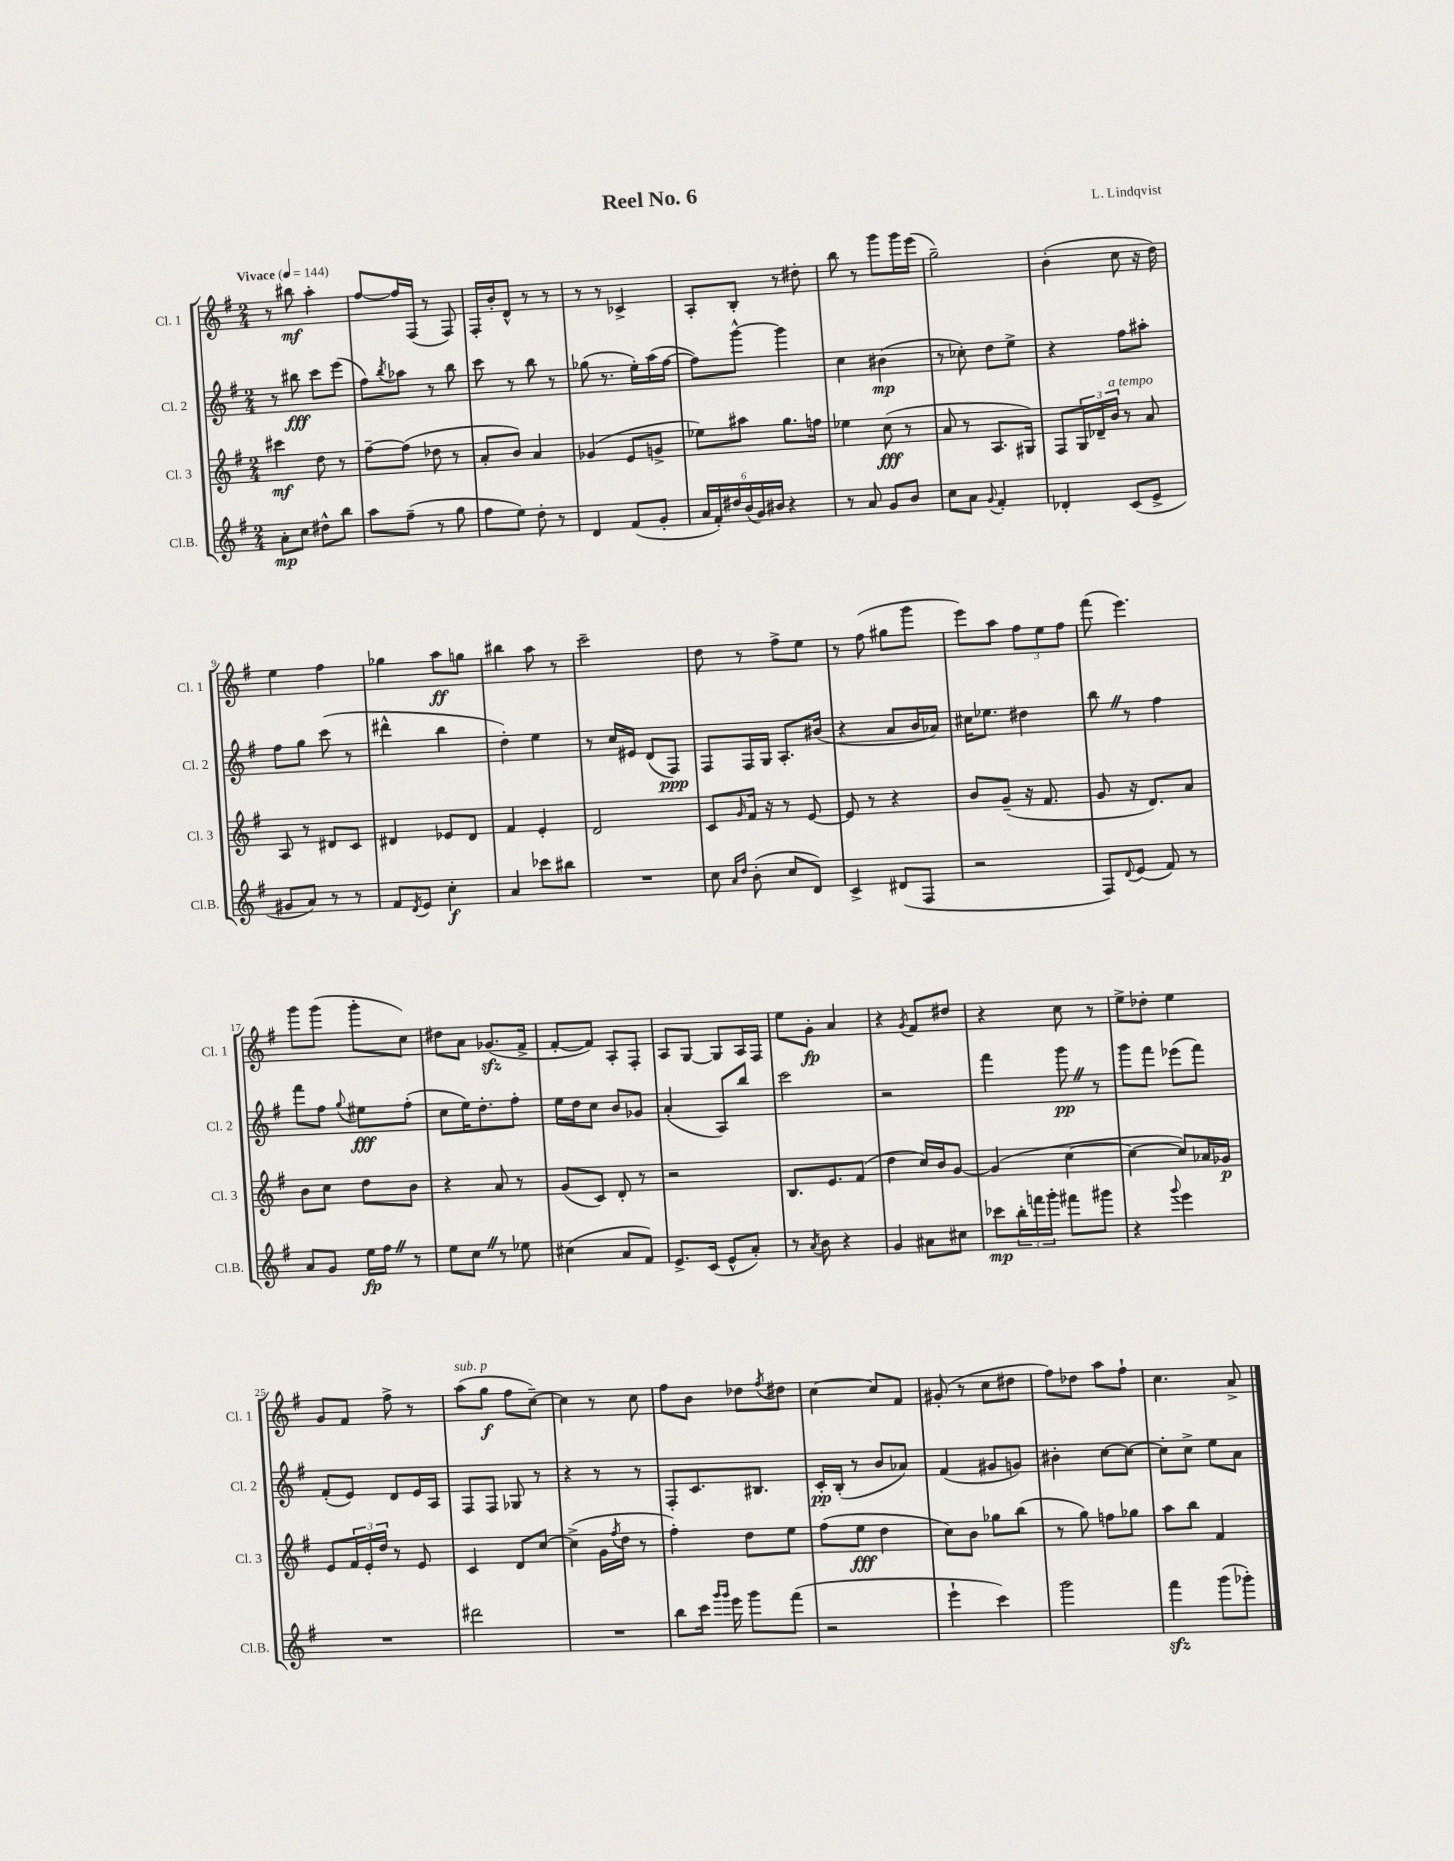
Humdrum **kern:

**kern	**kern	**kern	**kern
*staff4	*staff3	*staff2	*staff1
*clefG2	*clefG2	*clefG2	*clefG2
*k[f#]	*k[f#]	*k[f#]	*k[f#]
*M2/4	*M2/4	*M2/4	*M2/4
*MM144	*MM144	*MM144	*MM144
8a'	4ccc#	8r	8r
8cc	.	8bb#	8bb#
8dd#^^	8dd	8ccc	4aa'
8bb	8r	(8eee	.
=	=	=	=
8aa	[8ff#~	8ff#)	[8ff#
.	.	8qbb	.
(8ff#~	(8ff#]	8aa-	16ff#]
.	.	.	(16F#
8r	8dd-	8r	8r
8gg	8r	8bb	8F#)
=	=	=	=
8ff#	8a'	8ccc	16F#'
.	.	.	16b'
8ee)	8b)	8r	8d^^
8dd'	4a	8bb	8r
8r	.	8r	8r
=	=	=	=
4d	(4g-	(8gg-	8r
.	.	8.r	8r
(8f#	8e	.	4c-^
.	.	16ee')	.
8g'	8g^	(16aa	.
.	.	[16ff#	.
=	=	=	=
24a	8ee-)	8ff#])	8A'
24f#')	.	.	.
24dd#	.	.	.
(24b	8aa#	[8ggg^^	8B'
24g)	.	.	.
24b#	.	.	.
4r	8.gg	4ggg]	8r
.	.	.	8dd#'
.	16ff	.	.
=	=	=	=
8r	4ee-	4cc	8bb
8a	.	.	8r
8g	(8cc	(4b#	8ggg
8b	8r	.	16ggg
.	.	.	(16eee
=	=	=	=
8cc	8a	8r	2gg~)
8a	8r	8cc-')	.
8qqg	.	.	.
4f#'	8.A	8dd	.
.	.	8ee^	.
.	16G#)	.	.
=	=	=	=
4d-'	8F#	4r	(4b'
.	24G	.	.
.	24d-~	.	.
.	24b	.	.
(8c	8r	8ff#	8cc
8e^	8a	8aa#'	16r
.	.	.	16dd)
=	=	=	=
8g#	8A	8ff#	4ee
8a)	8r	8gg	.
8r	8d#	(8ccc	4ff#
8r	8c	8r	.
=	=	=	=
8f#	4d#	4ddd#^^	4gg-
8qd	.	.	.
8e	.	.	.
4cc'	8e-	4bb	8aa
.	8d#	.	8gg
=	=	=	=
4a	4f#	4dd')	4bb#
8ccc-	4e'	4ee	8aa
8bb#	.	.	8r
=	=	=	=
2r	2d	8r	2ccc~
.	.	16cc	.
.	.	16e#	.
.	.	(8d	.
.	.	8F#)	.
=	=	=	=
8cc	8c	8F#	8dd
16qqa	.	.	.
16qqdd	16qqg	.	.
(8b'	16f#	16F#	8r
.	16r	16G	.
8cc	8r	8.A'	8ff#^
8d)	[8e	.	8ee
.	.	(16b#	.
=	=	=	=
4c^	8e]	4r	8r
.	8r	.	(8ff#
(8d#	4r	8a	8gg#
8F#	.	16b	8ggg
.	.	16a-)	.
=	=	=	=
2r	8b	16cc#	8eee)
.	.	8.ee-	.
.	(8g~	.	8aa
.	16r	4dd#	12ff#
.	8.f#	.	.
.	.	.	12ee
.	.	.	12ff#
=	=	=	=
8F#)	8g	8bb	(8fff#
8qqd	.	.	.
(8e	16r	8r	4.eee)
.	8.d)	.	.
8f#)	.	4ff#	.
8r	8a	.	.
=	=	=	=
8a	8b	8fff#	8ggg
8g	8cc	8ff#	(8ggg
.	.	8qqgg	.
16ee	8dd	8ee#	8ggg'
16ff#	.	.	.
8r	8b	(8ff#'	8cc)
=	=	=	=
8ee	4r	8cc	8dd#
8cc	.	16ee)	8a
.	.	8.dd'	.
8r	8a	.	(8.g-
8ee-	8r	8ff#'	.
.	.	.	16f#^
=	=	=	=
(4cc#	(8g	16ee	[8f#'
.	.	16dd	.
.	8c)	8cc	8f#])
8a	8d'	8b	8A'
8f#)	8r	8g-	8F#'
=	=	=	=
8.e^	2r	(4a'	8A
.	.	.	[8G
(16c	.	.	.
8e^^	.	8A)	8G]
8a')	.	8bb	16A
.	.	.	16F#
=	=	=	=
8r	8.B	2ccc	8ee
8qa	.	.	.
8b	.	.	8g'
.	8.e	.	.
4r	.	.	4a
.	(8f#	.	.
=	=	=	=
4g	4dd	2r	4r
.	.	.	8qg
8a#	16cc)	.	8f#
.	16b	.	.
8cc#	[8g	.	8dd#
=	=	=	=
8ccc-	(4g]	4fff#	4r
24bb'	.	.	.
24fff	.	.	.
24ggg'	.	.	.
8fff#	[4cc	8ggg	8cc
8ggg#	.	8r	8r
=	=	=	=
4r	4cc_	8ggg	8ee^
.	.	8fff#	8dd-'
8qqggg	.	.	.
4eee	8cc])	(8eee-	4ee
.	16a-	8fff#)	.
.	16g-	.	.
=	=	=	=
2r	8e	(8f#'	8g
.	24f#	8e)	8f#
.	24e'	.	.
.	24dd	.	.
.	8r	8d	8ff#^
.	8e	16e	8r
.	.	16A	.
=	=	=	=
2ddd#	4c	8F#	(8aa
.	.	8F#	8gg
.	8d	8G-	8ff#
.	[8cc	8r	[8cc~)
=	=	=	=
2r	(4cc^]	4r	4cc]
.	16g	8r	8r
.	8qff#	.	.
.	16dd	.	.
.	8r	8r	8cc
=	=	=	=
8bb	4ff#')	8F#'	8ff#
16ccc	.	8.c	8b
16qqggg	.	.	.
16qqggg	.	.	.
16eee	.	.	.
8ggg	8dd	.	8dd-
.	.	8.B#	.
.	.	.	8qff#
(8fff#	8ee	.	8dd#
=	=	=	=
2r	(8ff#	16c'	[4cc
.	.	(16B'	.
.	8ee	8r	.
.	4dd	8b	8cc]
.	.	8a-)	8f#
=	=	=	=
4eee`	8cc)	(4f#	(8g#'
.	8b	.	8r
4ccc)	8gg-	8g#	8cc
.	(8bb	8g)	8dd#
=	=	=	=
2ggg	8r	4b#'	8ff#)
.	8gg)	.	8dd-
.	8ff	[8cc	8aa
.	8gg-	8cc_	8ff#`
=	=	=	=
4fff#	8aa	8cc']	4.cc
.	8bb	8cc^	.
(8ggg	4f#	8ee	.
8ggg-')	.	8a	8a^
==	==	==	==
*-	*-	*-	*-
